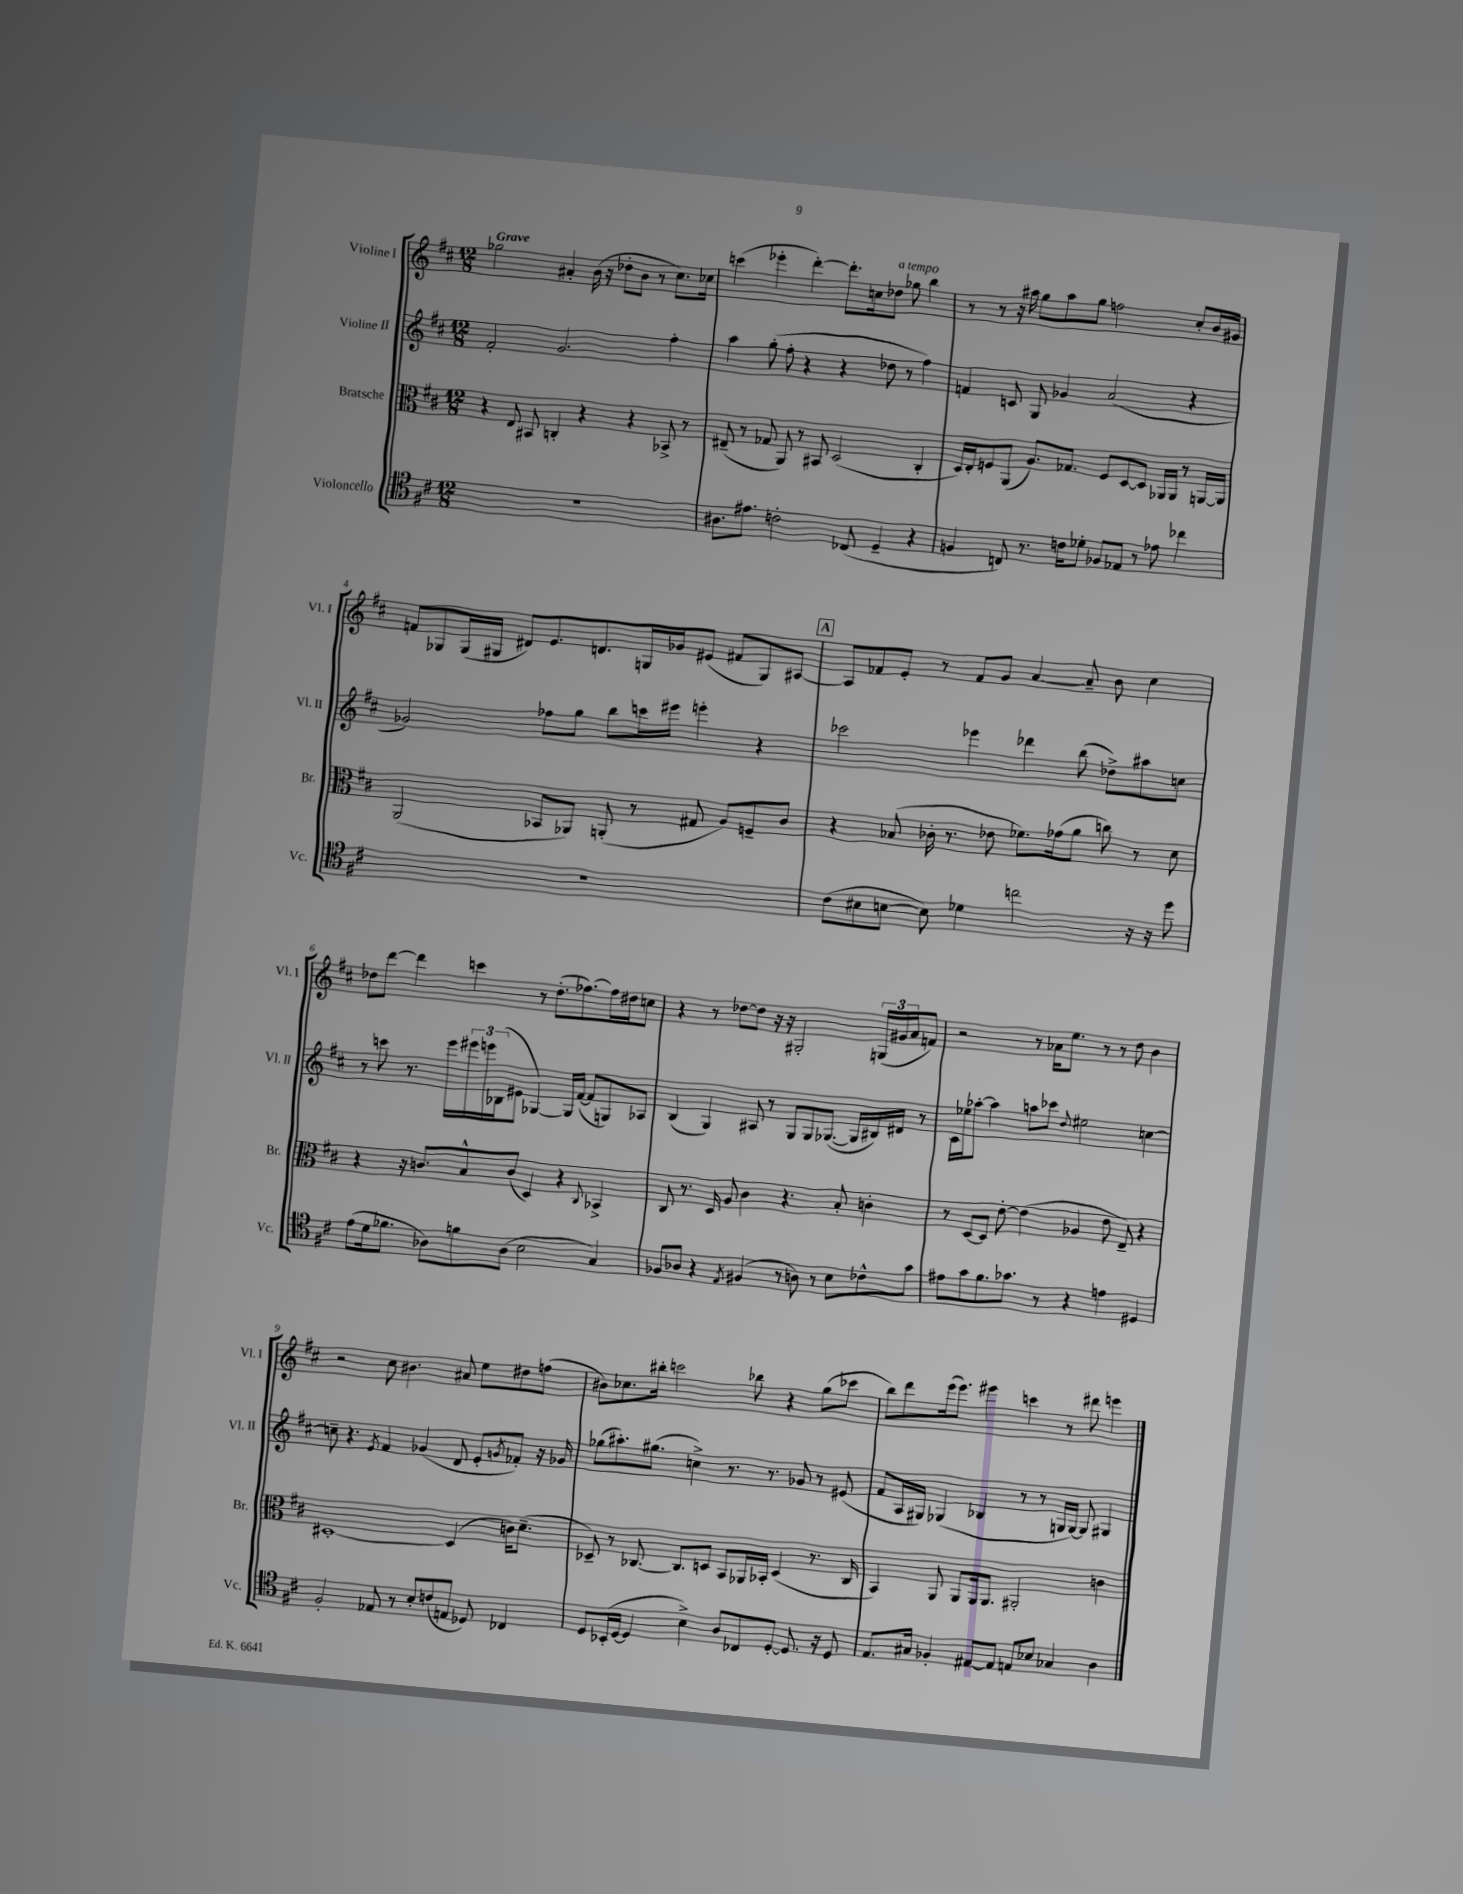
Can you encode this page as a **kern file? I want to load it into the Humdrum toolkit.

**kern	**kern	**kern	**kern
*part4	*part3	*part2	*part1
*staff4	*staff3	*staff2	*staff1
*I"Violoncello	*I"Bratsche	*I"Violine II	*I"Violine I
*I'Vc.	*I'Br.	*I'Vl. II	*I'Vl. I
*clefC4	*clefC3	*clefG2	*clefG2
*k[f#c#]	*k[f#c#]	*k[f#c#]	*k[f#c#]
*M12/8	*M12/8	*M12/8	*M12/8
=1	=1	=1	=1
!	!	!	!LO:TX:a:B:t=Grave
1.r	4r	2f#'/	2gg-X\
.	8E/	.	.
.	8BB#X/	.	.
.	4Cn'/	2.g/	4a#X'/
.	4r	.	(16b\
.	.	.	16r
.	.	.	8dd-X'\L
.	4r	.	8b\J
.	.	.	8r
.	8BB-X^/	4ff#'\	8.cc#\L)
.	8r	.	.
.	.	.	16cc-X\Jk
=2	=2	=2	=2
8.A#X\L	(8E#X~/	4aa\	(4cccn\
.	8r	.	.
8.e#X\J	.	.	.
.	8G-X/	(8gg'\	4eee-X'\
2cn'\	8AA/)	8ff#'\	.
.	8r	4r	[4ddd'\)
.	8BB#X/	.	.
.	(2D/	4r	8.ddd'\L]
(8C-X/	.	.	.
.	.	.	16ccn\k
!	!	!	!LO:TX:a:i:t=a tempo
4D~/	.	8dd-X\	8dd-X\J
.	.	8r	8gg-X\
4r	4C#'/	4ff#\)	4bb\
=3	=3	=3	=3
4Fn/	16D/LL)	4fn/	8r
.	16E'/J	.	.
.	8Fn/	.	8r
8Cn/)	(8AA/J	8cn/	16r
.	.	.	16aa#X\
8.r	8.A/L)	8G/	8gg\L
.	.	4g-X/	8aa#\
16cn\KL	8.G-X/J	.	.
8d-X'\J	.	.	8gg\J
8F-X/L	8F/L	(2a/	2ffn\
8E-X/J	[8D/	.	.
8r	8D/J]	.	.
8e-X\	16AA-X/LL	.	.
.	16AA-/JJ	.	.
4cc-X\	8r	4r	8cc#'/L
.	[16AAn/LL	.	16b/L
.	16AA/JJ]	.	16g#X/JJ
!!LO:LB:g=z
=4	=4	=4	=4
1.r	(2AA/	2g-X/)	8fn/L
.	.	.	8G-X/
.	.	.	(16G-/L
.	.	.	16G#X/JJ
.	.	.	8d#X/L)
.	8BB-X/L	8ff-X\L	8.e/
.	8AA-X/J)	8gg\J	.
.	.	.	8.dn/
.	(8AAn'/	8bb\L	.
.	8r	16cccn\L	16Gn/L
.	.	16eee#X\JJ	16g-X/J
.	8G#X/	4eeen'\	(8e#X/J
.	8A/L)	.	8f#X/L
.	8Fn~/	4r	8G/)
.	8c#/J	.	[8A#X/J
!!LO:REH:place=s1:t=A
=5	=5	=5	=5
(8c#\L	4r	2ccc-X\	8A#/L]
8B#X\	.	.	8f-X/
[8Bn\J	(8B-X/	.	8e'/J
8B\])	16c-X'\	.	8r
.	8.r	.	.
4d-X\	.	4eee-X\	8f-/L
.	8e-X\	.	8g/J
2ccn\	8.f-X\L)	4ddd-X\	[4a/
.	(16g-X\k	.	.
.	8a\J	(8bb\	8a~/]
.	8ccn\)	8dd-X^\L)	8b\
16r	8r	8aa#X\	4cc#\
16r	.	.	.
8dd\	8d\	8ccn\J	.
!!LO:LB:g=z
=6	=6	=6	=6
(8e\L	4r	8r	8dd-X\L
16d\k	.	8cccn\	[8ddd\J
8.f-X\J	.	.	.
.	16r	8.r	4ddd\]
.	8.cn/L	.	.
8A-X\L)	.	.	.
.	.	16eee\LL	.
8fn\	8B^^/	24eee#X\	4cccn\
.	.	24eeen\	.
.	.	(24B-X\J	.
(8A-\J	(8c/J	8e#X\J	.
2B\	4D/)	[4G-X/)	8r
.	.	.	(8.dd-'\L
.	4r	16G-/LL]	.
.	.	([16f#/JJ	[8.ff-X\)
.	.	8f#/L]	.
.	8qqC#/	.	.
4G/)	4BB-X^/	8Gn/)	16ff-\L]
.	.	.	16dd#X\J
.	.	8A-X/J	8ccn\J
=7	=7	=7	=7
8F-X/L	8C#/	(4B/	4r
8A-X/J	8.r	.	.
4r	.	4G/)	8r
.	16D/	.	.
.	8A/	.	[8dd-X\L
8qE/	.	.	.
(4F#X/	4c#\	8A#X/	8dd-\J]
.	.	8r	16r
.	.	.	16r
8r	4.r	8G/L	2G#X'/
8An\)	.	8G/	.
8r	.	([8.G-X/J	.
8B\L	8B'/	.	.
.	.	16G-/LL]	.
8c-X^^\	4cn'\	16B#X/)	(24Gn/LL
.	.	.	24g#X/
.	.	16d#X/JJ	.
.	.	.	24a/J
8g\J	.	8r	8fn/J)
=8	=8	=8	=8
8e#X\L	8r	16c#\LL	2r
.	.	16ee-X\J	.
8g\	[8D/L	[8aa-X'\J	.
8.f#\	8D/J]	4aa-\]	.
.	[8e'\	.	.
8.g-X\J	.	.	.
.	(4e\]	8aan\L	8r
8r	.	8ccc-X\J	16a-X\KL
.	.	.	8.ee\J
.	.	8qqdd/	.
4r	4A-X/	2ee#X\	.
.	.	.	8r
4en\	8e\	.	8r
.	8E~/)	.	8dd\
4D#X/	4r	[4ccn\	4b\
!!LO:LB:g=z
=9	=9	=9	=9
2F#'/	[1D#X'	8ccn~\]	2r
.	.	4.r	.
.	.	8qe/	.
8E-X/	.	4f#/	8cc#\
8r	.	.	4.b#X\
8B'/L	.	(4g-X/	.
(8cn/	.	.	.
8En/J	(4D#/]	8d/	8a#X/
8D-X/)	.	8e'/L	8ee\L
.	.	8qgn/	.
4C-X/	16cn\KL)	8f-X'/J)	8dd#X\
.	(8.d~\J	.	.
.	.	16r	(8ffn\J
.	.	16g-X/	.
=10	=10	=10	=10
8D/L	8D-X~/)	(8gg-X\L	8b#X\L)
(16BB-X'/L	8r	8.aa#X'\)	8.cc-X\
[16D/JJ	.	.	.
4D/]	[8.C-X/	.	.
.	.	(8.gg#X\J	16bb#X'\Jk
.	.	.	2cccn\
.	8.C-/L]	.	.
4B^\)	.	4ccn^\)	.
.	8Dn/J	.	.
8A/L	8BB/L	8.r	.
8C-X/	16AA-X/L	.	8bb-X\
.	16BB-X'/JJ	8.r	.
[8D'/J	(4D/	.	4r
8.D/]	.	8g-X/	.
.	8.r	8r	(8gg\L
16r	.	.	.
8D/	.	(8e#X/	8ccc-X\J
.	16C-/	.	.
=11	=11	=11	=11
8.E/L	4BB/)	8f#/L	8bb\L)
.	.	16A/L	8ddd\
16G#X/Jk	.	16G#X/JJ)	.
4F-X'/	8AA/	(4G-X/	(16eee\k
.	.	.	8.eee\J)
.	8AA/L	.	.
[8E#X/L	16AA/k	4B-X/	4eee#X\
.	8.AA/J	.	.
8E#/J]	.	.	.
8En/L	2AA#X'/	8r	4cccn\
8B-X/J	.	8r	.
4G-X/	.	16Gn/LL	8r
.	.	[16G/JJ)	.
.	.	8G/]	8ddd#X\
4A\	4cn\	4G#X/	4eeen\
==	==	==	==
*-	*-	*-	*-
